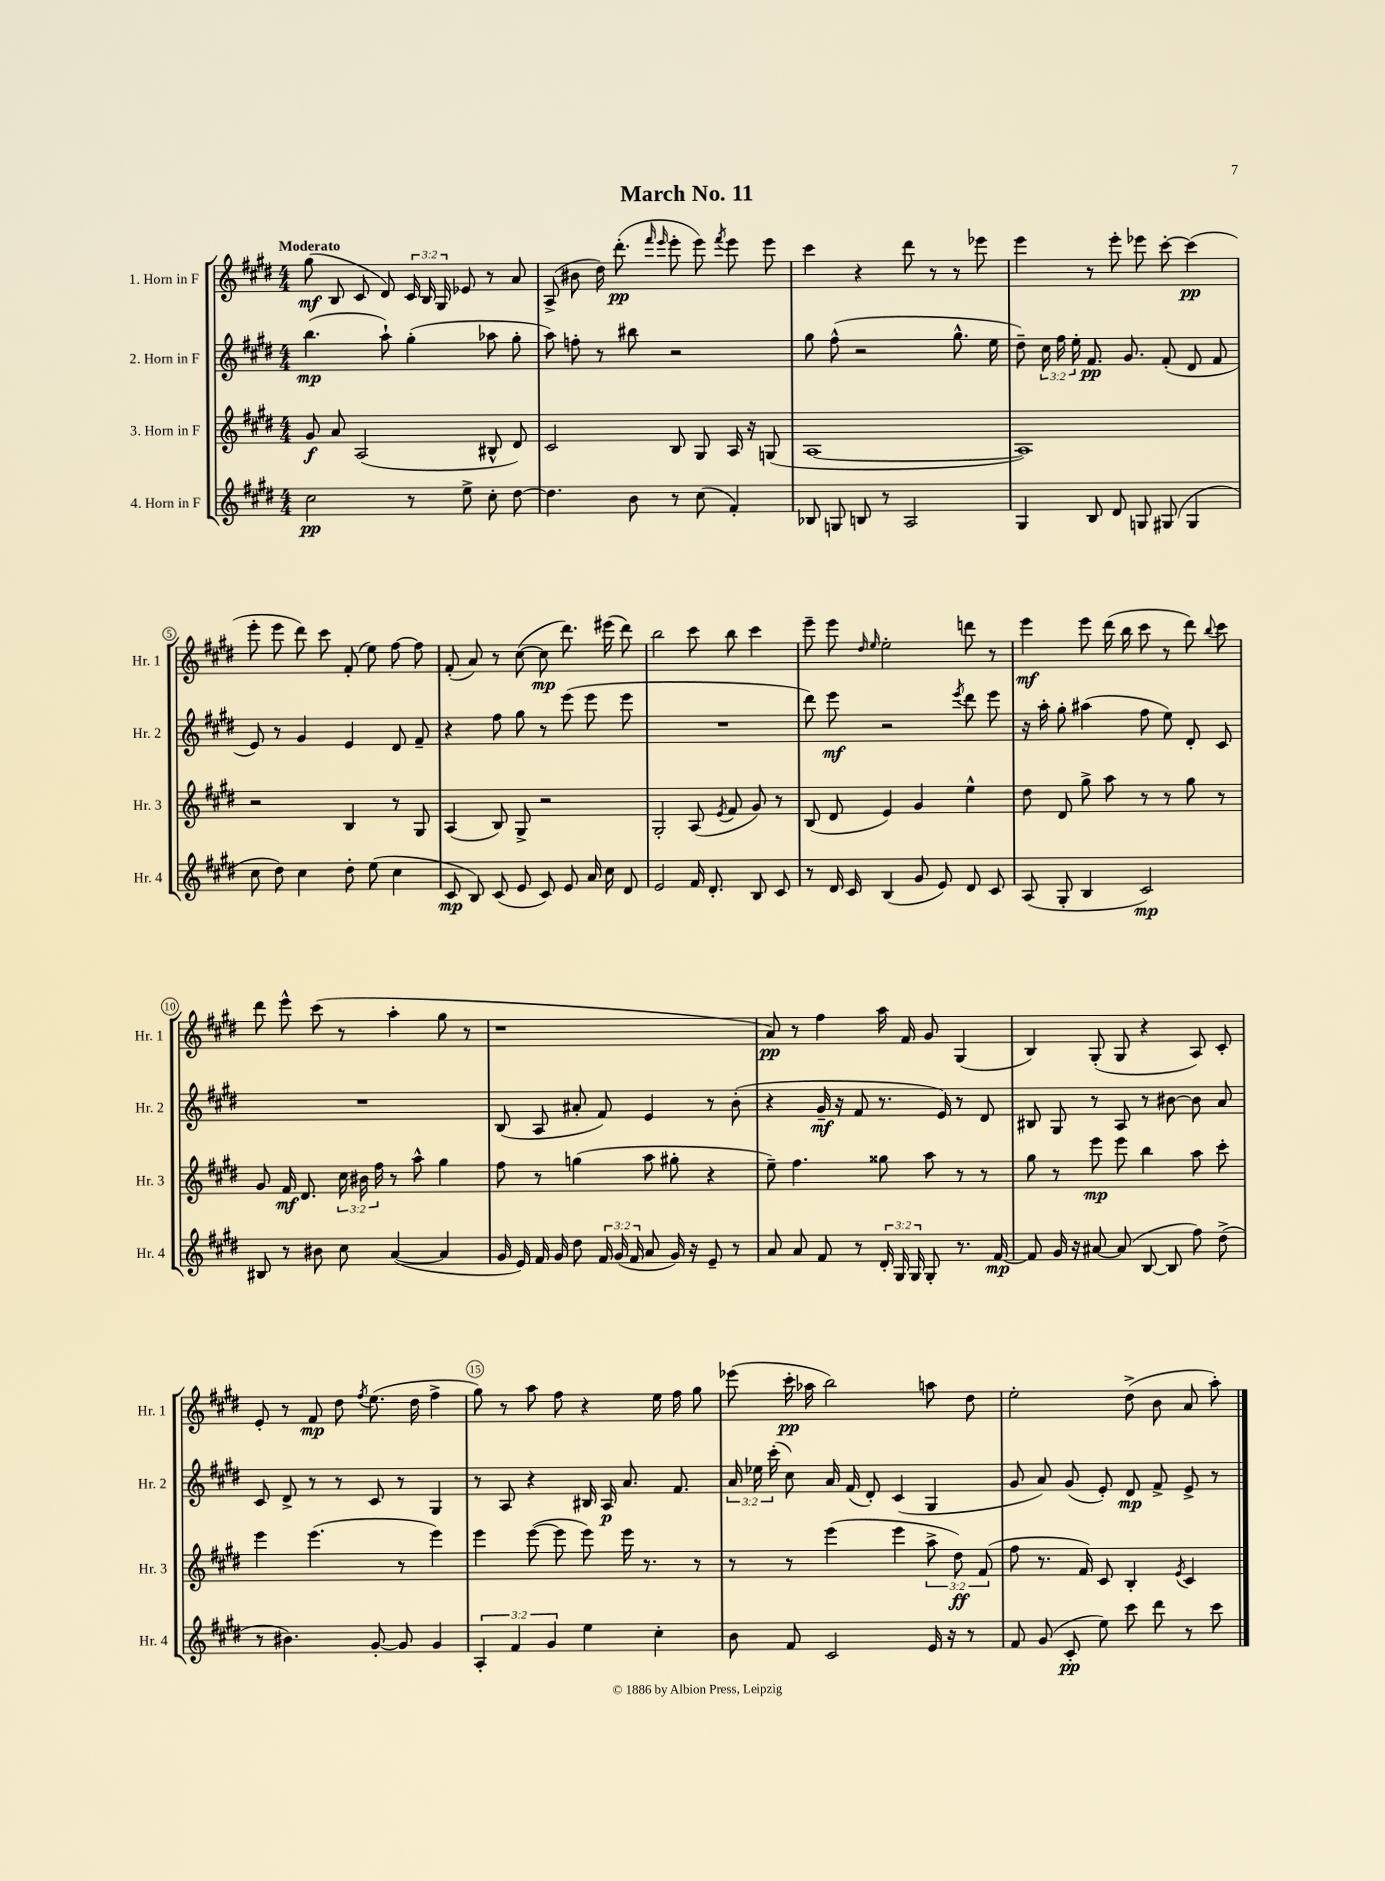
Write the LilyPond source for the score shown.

\header { title = "March No. 11" }
<<
\new StaffGroup <<
\new Staff = "s0" \with { instrumentName = "1. Horn in F" shortInstrumentName = "Hr. 1" } {
    \clef treble \key e \major \numericTimeSignature \time 4/4 \override Staff.TupletNumber.text = #tuplet-number::calc-fraction-text \tempo "Moderato"
    \autoBeamOff gis''8\mf( b8 cis'8 dis'8) \tuplet 3/2 { cis'16 b16 gis16 } ees'8 r8 a'8 |
    a8->( bis'8 dis''16) dis'''8.-.\pp( \grace { fis'''16 e'''16 } e'''8-. e'''8) \acciaccatura { fis'''8 } e'''8 e'''8 |
    cis'''4 r4 dis'''8 r8 r8 ees'''8 |
    e'''4 r8 e'''8-. ees'''8 cis'''8~-. cis'''4\pp( |
    e'''8-. e'''8 dis'''8) cis'''8 fis'8-.( e''8) fis''8~ fis''8 |
    fis'8-.( a'8) r8 cis''8~( cis''8\mp dis'''8.) eis'''16( dis'''8) |
    b''2 cis'''8 b''8 cis'''4 |
    e'''8-- e'''8 \grace { dis''16 e''16 } e''2-. d'''8 r8 |
    e'''4\mf e'''8 dis'''16( b''16 cis'''8 r8 dis'''8) \appoggiatura { b''8 } cis'''8 |
    dis'''8 e'''8-^ cis'''8( r8 a''4-. gis''8 r8 |
    r1 |
    a'8\pp) r8 fis''4 a''16 fis'16 gis'8 gis4( |
    b4) gis8-.( gis8 r4 a8) cis'8-. |
    e'8-. r8 fis'8\mp dis''8 \acciaccatura { fis''8 } e''8.( dis''16 fis''4-> |
    gis''8) r8 a''8 fis''8 r4 e''16 fis''16 gis''8 |
    ees'''8( cis'''16-.\pp aes''16 b''2) a''8 dis''8 |
    e''2-. dis''8->( b'8 a'8 a''8-.) \bar "|." |
}
\new Staff = "s1" \with { instrumentName = "2. Horn in F" shortInstrumentName = "Hr. 2" } {
    \clef treble \key e \major \numericTimeSignature \time 4/4 \override Staff.TupletNumber.text = #tuplet-number::calc-fraction-text
    \autoBeamOff b''4.\mp( a''8-!) gis''4-.( aes''8 gis''8-. |
    a''8) f''8-. r8 bis''8 r2 |
    gis''8 fis''8-^( r2 gis''8.-^ e''16 |
    dis''8--) \tuplet 3/2 { cis''16 fis''16 e''16-. } fis'8.\pp gis'8. fis'8-.( dis'8 fis'8 |
    e'8) r8 gis'4 e'4 dis'8 fis'8-- |
    r4 fis''8 gis''8 r8 e'''8( e'''8 e'''8 |
    R1 |
    dis'''8) e'''8\mf r2 \acciaccatura { e'''8 } dis'''8 e'''8 |
    r16 a''16-. gis''8-. ais''4( fis''8 e''8) dis'8-. cis'8 |
    R1 |
    b8( a8 ais'8-. fis'8) e'4 r8 b'8-.( |
    r4 gis'16--\mf r16 fis'8 r8. e'16) r8 dis'8 |
    bis8 gis8 r8 a8 r8 bis'8~ bis'8 a'8 |
    cis'8 dis'8-> r8 r8 cis'8 r8 gis4 |
    r8 a8 r4 bis16 a16\p a'8. fis'8. |
    \tuplet 3/2 { a'16 ees''16 cis'''16-.( } cis''8) a'16 fis'16( dis'8-.) cis'4( gis4 |
    gis'8 a'8) gis'8( e'8-.) dis'8\mp fis'8-> e'8-> r8 \bar "|." |
}
\new Staff = "s2" \with { instrumentName = "3. Horn in F" shortInstrumentName = "Hr. 3" } {
    \clef treble \key e \major \numericTimeSignature \time 4/4 \override Staff.TupletNumber.text = #tuplet-number::calc-fraction-text
    \autoBeamOff gis'8\f a'8 a2( bis8-^ dis'8) |
    cis'2 b8 gis8 a16 r16 g8( |
    a1~ |
    a1) |
    r2 b4 r8 gis8 |
    a4( b8) gis8-> r2 |
    gis2-. a8( \acciaccatura { e'8 } fis'8 gis'8) r8 |
    b8( dis'8 e'4) gis'4 e''4-^ |
    dis''8 dis'8 gis''8-> a''8 r8 r8 gis''8 r8 |
    gis'8 fis'16\mf dis'8. \tuplet 3/2 { cis''16 bis'16 fis''16 } r8 a''8-^ gis''4 |
    fis''8 r8 g''4( a''8 gis''8-. r4 |
    e''8--) fis''4. gisis''8 a''8 r8 r8 |
    gis''8 r8 e'''8\mp e'''8 b''4 a''8 cis'''8-. |
    e'''4 e'''4.( r8 e'''4) |
    e'''4 e'''8~( e'''8 e'''8) e'''16 r8. r8 |
    r8 r8 e'''4( e'''4 \tuplet 3/2 { a''8-> dis''8\ff) fis'8( } |
    fis''8 r8. fis'16) cis'8 b4-. \acciaccatura { e'8 } cis'4 \bar "|." |
}
\new Staff = "s3" \with { instrumentName = "4. Horn in F" shortInstrumentName = "Hr. 4" } {
    \clef treble \key e \major \numericTimeSignature \time 4/4 \override Staff.TupletNumber.text = #tuplet-number::calc-fraction-text
    \autoBeamOff cis''2\pp r8 e''8-> cis''8-. dis''8~ |
    dis''4. b'8 r8 cis''8( fis'4-.) |
    bes8 g8 b8 r8 a2 |
    gis4 b8 dis'8 g8 gis8( gis4 |
    cis''8 dis''8) cis''4 dis''8-. e''8( cis''4 |
    cis'8\mp b8) cis'8( e'8 cis'8) e'8 a'16 cis''16 dis'8 |
    e'2 fis'16 dis'8.-. b8 cis'8 |
    r8 dis'16 cis'16 b4( gis'8 e'8) dis'8 cis'8 |
    a8( gis8-. b4 cis'2\mp) |
    bis8 r8 bis'8 cis''8 a'4~( a'4 |
    gis'16 e'16) fis'16 gis'16 dis''8 \tuplet 3/2 { fis'16 gis'16( fis'16 } a'8 gis'16) r16 e'8-- r8 |
    a'8 a'8 fis'8 r8 \tuplet 3/2 { dis'16-. gis16 gis16 } gis8-. r8. fis'16~\mp |
    fis'8 gis'16 r16 ais'8~ ais'8( b8~ b8 fis''8) dis''8->( |
    r8 bis'4.) gis'8~-. gis'8 gis'4 |
    \tuplet 3/2 { a4-. fis'4 gis'4 } e''4 cis''4-. |
    b'8 fis'8 cis'2 e'16 r16 r8 |
    fis'8 gis'8( cis'8-.\pp e''8) cis'''8 dis'''8 r8 cis'''8 \bar "|." |
}
>>
>>
\layout { \context { \Score \override BarNumber.break-visibility = ##(#f #t #t) barNumberVisibility = #(every-nth-bar-number-visible 5) \override BarNumber.stencil = #(make-stencil-circler 0.1 0.3 ly:text-interface::print) } }
